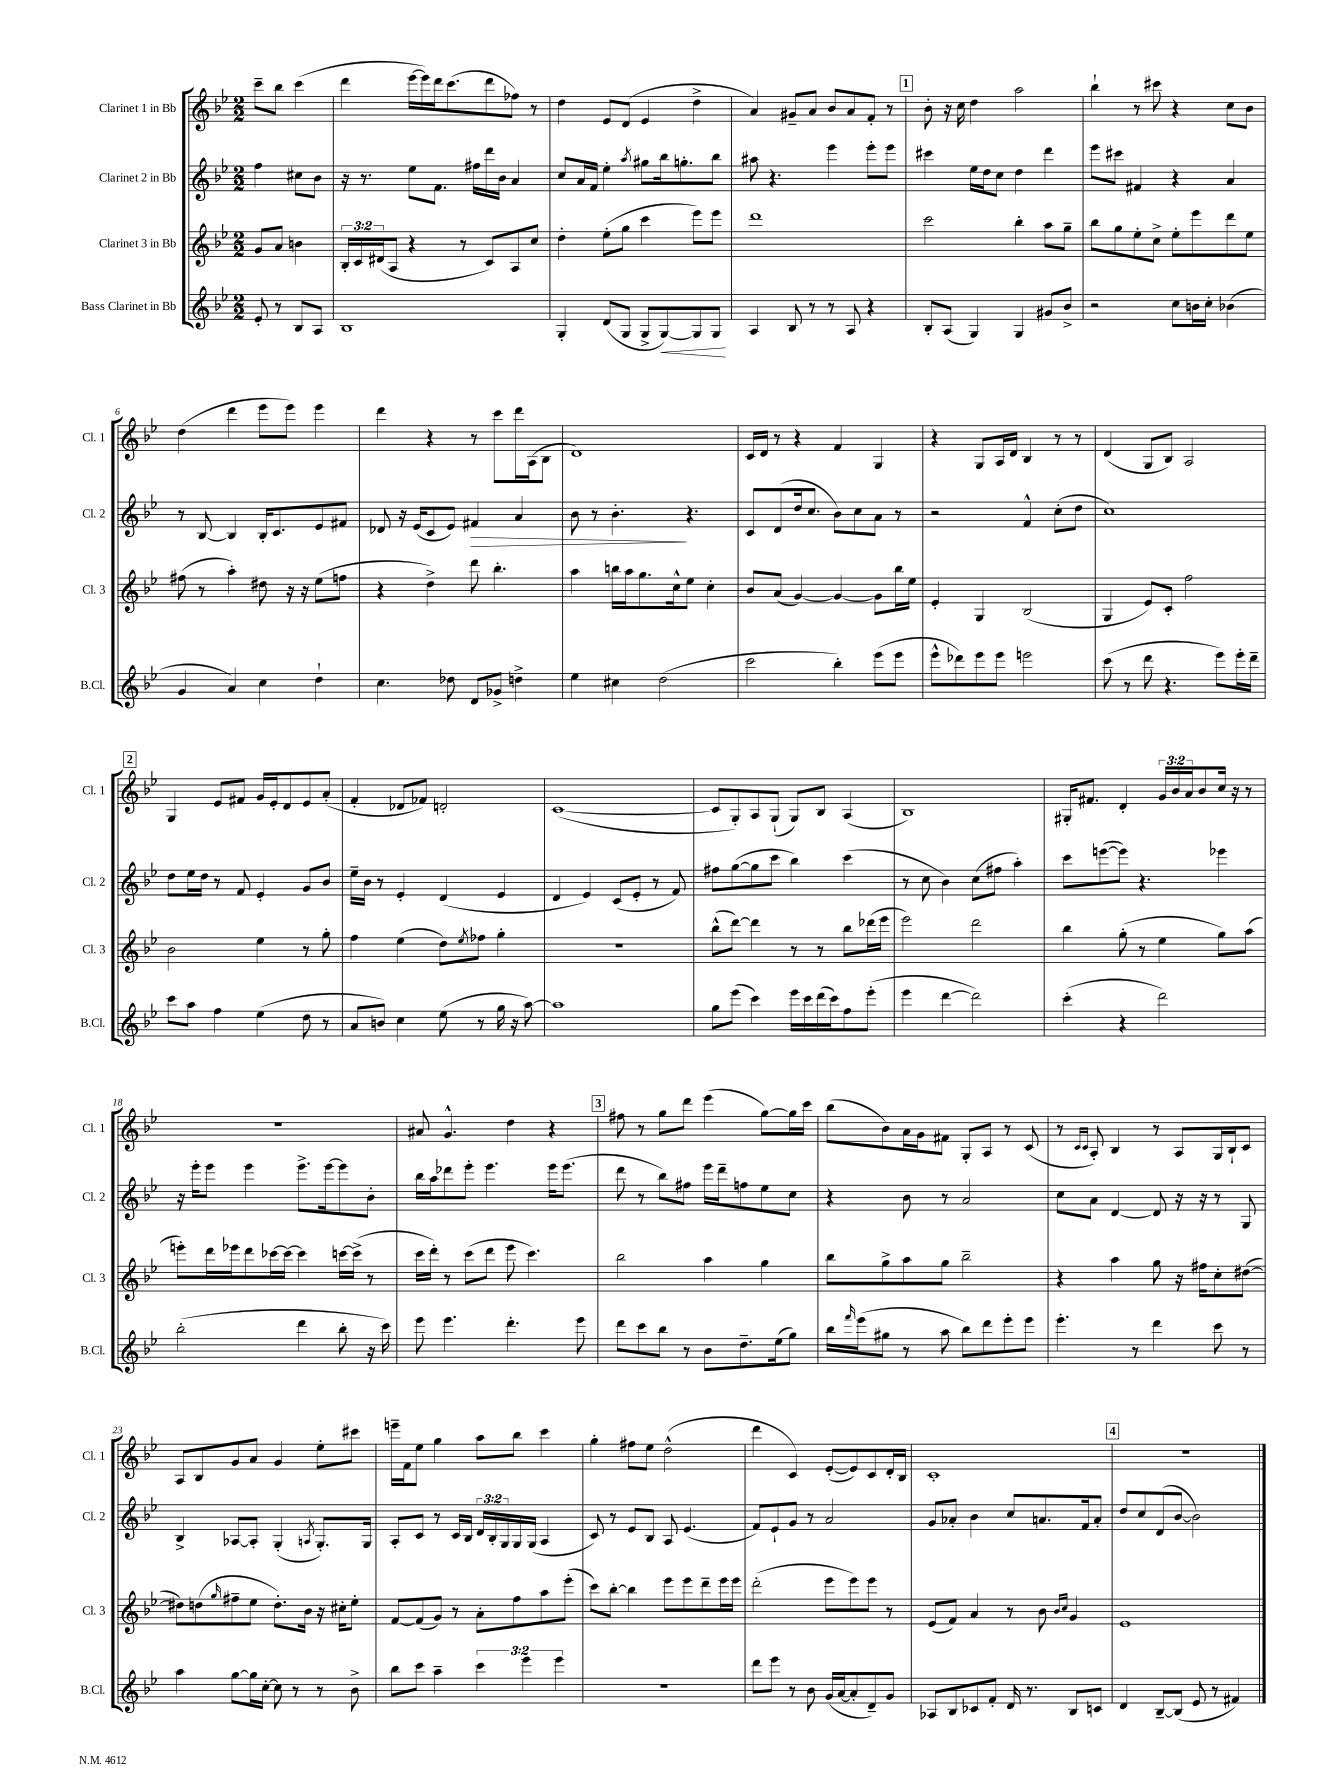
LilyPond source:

<<
\new StaffGroup <<
\new Staff = "s0" \with { instrumentName = "Clarinet 1 in Bb" shortInstrumentName = "Cl. 1" } {
    \clef treble \key bes \major \numericTimeSignature \time 2/2 \override Staff.TupletNumber.text = #tuplet-number::calc-fraction-text \partial 2
    c'''8-- bes''8 c'''4( |
    d'''4 ees'''16~ ees'''16) d'''16 c'''8.( d'''8 fes''8) r8 |
    d''4 ees'8 d'8( ees'4 d''4-> |
    a'4) gis'8-- a'8 bes'8 a'8 f'8-. r8 |
    \mark \markup { \box "1" } bes'8-. r16 c''16 d''4 a''2 |
    bes''4-! r8 cis'''8 r4 c''8 bes'8 |
    d''4( d'''4 ees'''8 ees'''8) ees'''4 |
    d'''4 r4 r8 c'''8 d'''16 a16( bes8 |
    d'1) |
    c'16 d'16 r8 r4 f'4 g4 |
    r4 g8 a16 d'16 bes4 r8 r8 |
    d'4( g8 bes8) a2 |
    \mark \markup { \box "2" } g4 ees'8 fis'8 g'16 ees'16-. d'8 ees'8 a'8-.( |
    f'4-. des'8 fes'8) d'2-. |
    c'1~( |
    c'8 g8-.) a8 g8-!( g8) bes8 a4( |
    bes1) |
    gis16-. fis'8. d'4-. \tuplet 3/2 { g'16 bes'16 a'16 } bes'8 c''16 r16 r8 |
    R1 |
    ais'8 g'4.-^ d''4 r4 |
    \mark \markup { \box "3" } fis''8 r8 g''8 d'''8 ees'''4( g''8~) g''16 c'''16 |
    bes''8( bes'8) a'16 g'16 fis'8 g8-. a8 r8 c'8( |
    r8 \grace { c'16 c'16 } a8-.) bes4 r8 a8 g16 bes16-! c'8 |
    a8 bes8 g'8 a'8 g'4 ees''8-. cis'''8 |
    e'''16-- f'16 ees''8 g''4 a''8 bes''8 c'''4 |
    g''4-. fis''8 ees''8 d''2-^( |
    d'''4 c'4) ees'8~-.( ees'8) c'8 d'16-. bes16 |
    c'1-. |
    \mark \markup { \box "4" } r1 \bar "|." |
}
\new Staff = "s1" \with { instrumentName = "Clarinet 2 in Bb" shortInstrumentName = "Cl. 2" } {
    \clef treble \key bes \major \numericTimeSignature \time 2/2 \override Staff.TupletNumber.text = #tuplet-number::calc-fraction-text \partial 2
    f''4 cis''8 bes'8 |
    r16 r8. ees''8 f'8. fis''16 d'''16 bes'16 a'4 |
    c''8 a'16 f'16 ees''4-. \acciaccatura { a''8 } gis''8 bes''16 g''8.-. bes''8 |
    ais''8 r4. ees'''4 ees'''8-. ees'''8 |
    \mark \markup { \box "1" } cis'''4 ees''16 d''16 c''8 d''4 d'''4 |
    ees'''8 cis'''8 fis'4 r4 a'4 |
    r8 bes8~ bes4 bes16-. c'8. ees'8 fis'8 |
    des'8 r16 ees'16( c'8 ees'8) fis'4\> a'4 |
    bes'8 r8 bes'4.-.\! r4. |
    c'8 d'8( d''16 c''8. bes'8) c''8 a'8 r8 |
    r2 f'4-^ c''8-.( d''8 |
    c''1) |
    \mark \markup { \box "2" } d''8 ees''16 d''16 r8 f'8 ees'4-. g'8 bes'8 |
    ees''16-- bes'16 r8 ees'4-. d'4( ees'4 |
    d'4 ees'4) c'8( ees'8-. r8 f'8) |
    fis''8 g''8~( g''8 c'''8 bes''4) c'''4( |
    r8 c''8 bes'4) c''8( fis''8 a''4-.) |
    c'''8 e'''8~( e'''8) r4. ees'''4 |
    r16 ees'''16-. ees'''8 ees'''4 ees'''8.-> ees'''16~ ees'''8 bes'8-. |
    bes''16 a''16 des'''8 ees'''8-. ees'''4. ees'''16 ees'''8.( |
    \mark \markup { \box "3" } d'''8 r8 bes''8) fis''8 ees'''16 d'''16-- f''8 ees''8 c''8 |
    r4 bes'8 r8 a'2 |
    c''8 a'8 d'4~ d'8 r16 r16 r8 g8 |
    bes4-> aes8~ aes8-. g4-.( \acciaccatura { a8 } g8.-.) g16 |
    a8-. c'8 r8 c'16 bes16 \tuplet 3/2 { d'16 bes16-. g16 } g16 g16( a4 |
    c'8) r8 ees'8 bes8 a8 ees'4.( |
    f'8) ees'8-! g'8 r8 a'2 |
    g'8 aes'8-. bes'4 c''8 a'8. f'16 a'8-. |
    \mark \markup { \box "4" } d''8 c''8 d'8( bes'8~ bes'2) \bar "|." |
}
\new Staff = "s2" \with { instrumentName = "Clarinet 3 in Bb" shortInstrumentName = "Cl. 3" } {
    \clef treble \key bes \major \numericTimeSignature \time 2/2 \override Staff.TupletNumber.text = #tuplet-number::calc-fraction-text \partial 2
    g'8 a'8 b'4 |
    \tuplet 3/2 { bes16-. c'16 dis'16( } a8 r4 r8 c'8) a8 c''8 |
    d''4-. ees''8-.( g''8 c'''4 ees'''8) ees'''8 |
    d'''1 |
    \mark \markup { \box "1" } c'''2 bes''4-. a''8 g''8-- |
    bes''8 g''8 ees''8-. c''8-> ees''8-. ees'''8 d'''8 ees''8 |
    fis''8( r8 a''4-.) dis''8 r16 r16 ees''8( f''8 |
    r4 d''4->) d'''8 bes''4.-. |
    a''4 b''16 a''16 g''8. c''16-^ ees''8 c''4-. |
    bes'8 a'8( g'4~) g'4~ g'8 bes''16 ees''16 |
    ees'4-. g4 bes2( |
    g4 ees'8) c'8-. f''2 |
    \mark \markup { \box "2" } bes'2 ees''4 r8 g''8-. |
    f''4 ees''4( d''8) \acciaccatura { ees''8 } fes''8 g''4-. |
    r1 |
    bes''8-^( d'''8~) d'''4 r8 r8 bes''8 des'''16( ees'''16 |
    ees'''2) d'''2 |
    bes''4 g''8-.( r8 ees''4 g''8) a''8( |
    e'''8-.) d'''16 ees'''16 d'''8 ces'''16~ ces'''16~ ces'''4 c'''16~ c'''16->( r8 |
    c'''16 d'''16-.) r8 c'''8( d'''8 ees'''8 c'''4.) |
    \mark \markup { \box "3" } bes''2 a''4 g''4 |
    bes''8 g''8-> a''8 g''8 bes''2-- |
    r4 a''4 g''8 r16 fis''16 c''8-. dis''8~( |
    dis''8) d''8( \grace { g''16 } fis''8-- ees''8 d''8.-.) bes'16 r16 cis''16-. ees''8-. |
    f'8~ f'8( g'8) r8 a'8-. f''8 a''8 ees'''8-.( |
    c'''8) bes''8~-. bes''4 ees'''8 ees'''8 d'''8-- ees'''16 ees'''16 |
    d'''2-.( ees'''8 ees'''8) ees'''8 r8 |
    ees'8( f'8) a'4 r8 bes'8 \grace { bes'16 c''16 } g'4 |
    \mark \markup { \box "4" } ees'1 \bar "|." |
}
\new Staff = "s3" \with { instrumentName = "Bass Clarinet in Bb" shortInstrumentName = "B.Cl." } {
    \clef treble \key bes \major \numericTimeSignature \time 2/2 \override Staff.TupletNumber.text = #tuplet-number::calc-fraction-text \partial 2
    ees'8-. r8 bes8 a8 |
    bes1 |
    g4-. d'8( g8 g8-> g8~\<) g8 g8\! |
    a4 bes8 r8 r8 a8 r4 |
    \mark \markup { \box "1" } bes8-. a8( g4) g4 gis'8 bes'8-> |
    r2 c''8 b'16 c''16-. bes'4( |
    g'4 a'4) c''4 d''4-! |
    c''4. des''8 d'8 ges'8-> d''4-> |
    ees''4 cis''4 d''2( |
    c'''2 bes''4-.) ees'''8( ees'''8 |
    ees'''8-^ des'''8) ees'''8 ees'''8 e'''2 |
    c'''8( r8 d'''8 r4. ees'''8) ees'''16-. d'''16-- |
    \mark \markup { \box "2" } c'''8 a''8 f''4 ees''4( d''8 r8 |
    a'8 b'8) c''4 ees''8( r8 g''16 r16 a''8~) |
    a''1 |
    g''8 ees'''8( c'''4) ees'''16 c'''16 d'''16( c'''16) f''8 ees'''8-.( |
    ees'''4 d'''4~ d'''2) |
    c'''4-.( r4 d'''2) |
    bes''2-.( d'''4 bes''8-. r16 c'''16) |
    ees'''8 ees'''4. d'''4.-. ees'''8 |
    \mark \markup { \box "3" } d'''8 c'''8 bes''8 r8 bes'8 d''8.-- ees''16( g''8) |
    bes''16 \grace { f'''16 } ees'''16( gis''8 r8 a''8 bes''8) d'''8 ees'''8-. ees'''8 |
    ees'''4.-. r8 d'''4 c'''8 r8 |
    a''4 g''8~ g''16 c''16~-. c''8 r8 r8 bes'8-> |
    bes''8 c'''8 a''4-- \tuplet 3/2 { c'''4 ees'''4 ees'''4 } |
    r1 |
    d'''8 ees'''8 r8 bes'8 g'16( a'16~ a'8-. d'8--) g'8 |
    aes8 bes8 ces'8 f'8-. d'16 r8. bes8 c'8 |
    \mark \markup { \box "4" } d'4 bes8~-- bes8( ees'8 r8 fis'4) \bar "|." |
}
>>
>>
